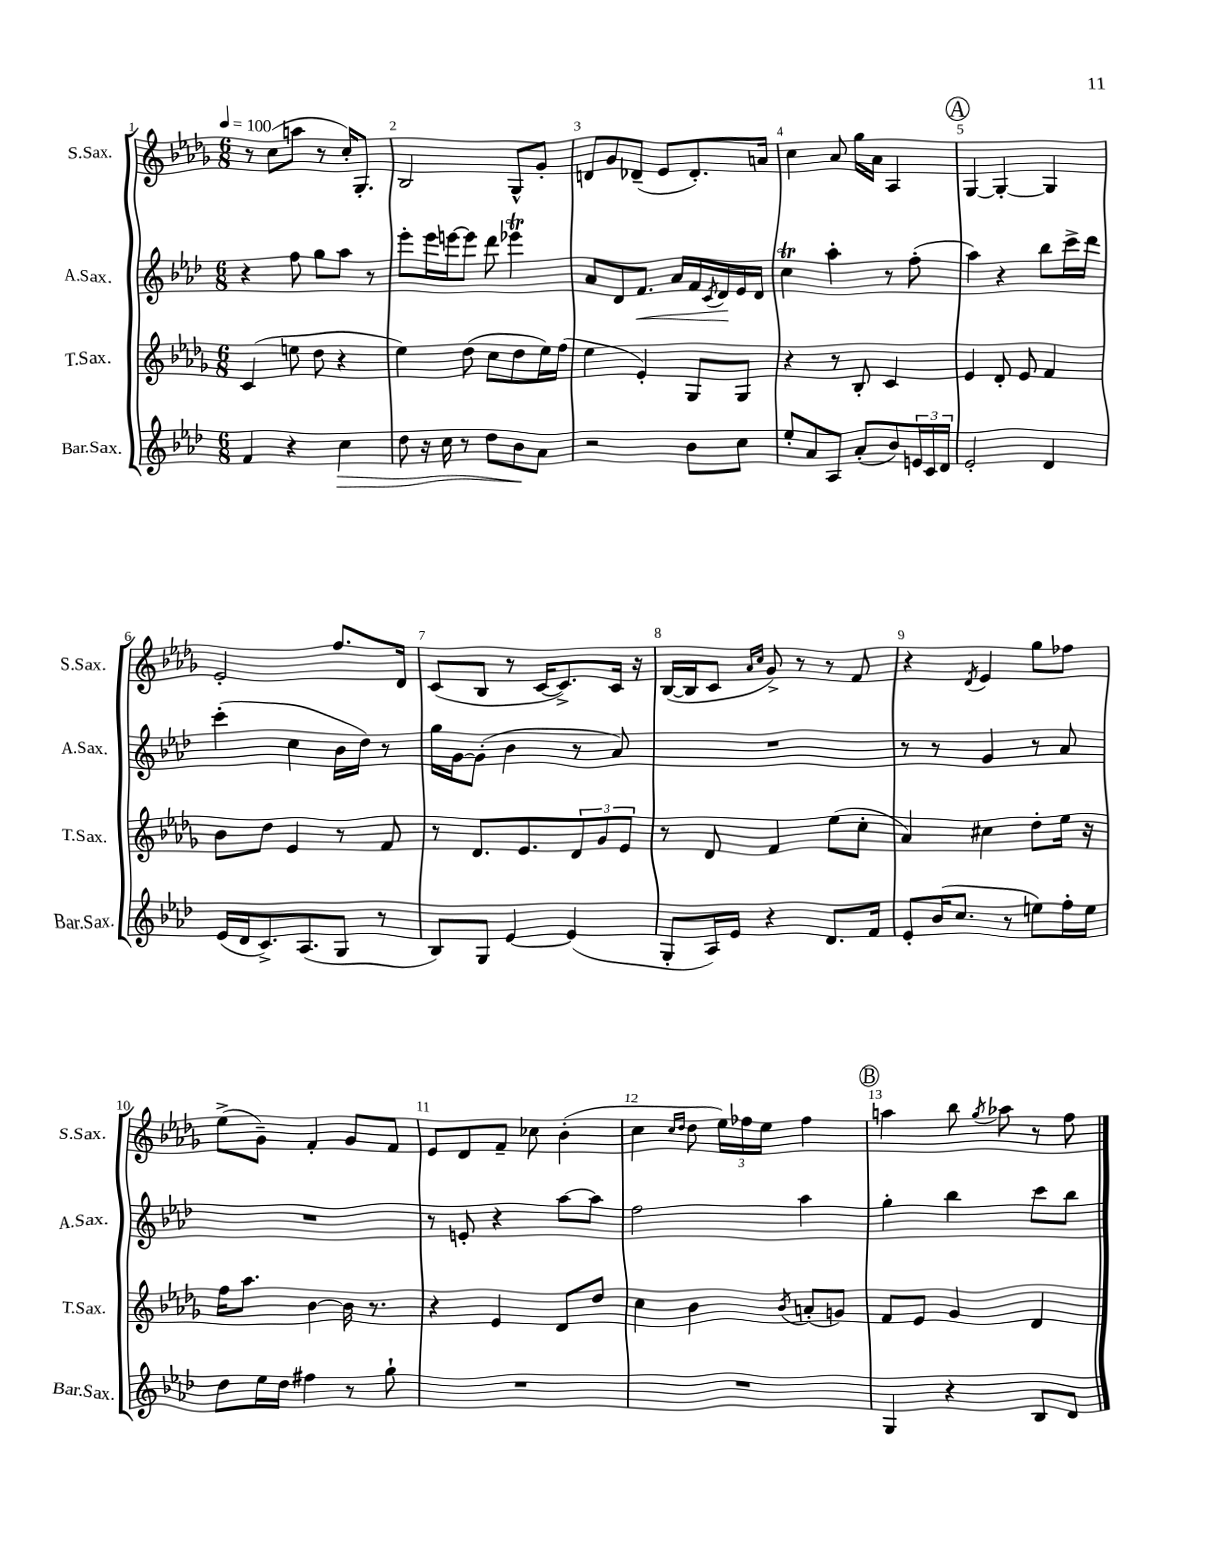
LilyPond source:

<<
\new StaffGroup <<
\new Staff = "s0" \with { instrumentName = "S.Sax." shortInstrumentName = "S.Sax." } {
    \clef treble \key des \major \numericTimeSignature \time 6/8 \tempo 4 = 100
    r8 c''8( a''8 r8 c''16-.) ges8.-. |
    bes2 ges8-^ ges'8-. |
    d'8 ges'8 des'8--( ees'8 des'8.-.) a'16 |
    c''4 aes'8 ges''16 aes'16 aes4 |
    \mark \markup { \circle "A" } ges4~ ges4~-. ges4 |
    ees'2-. f''8. des'16 |
    c'8( bes8 r8 c'16~ c'8.->) c'16 r16 |
    bes16~( bes16 c'8 \grace { aes'16 c''16 } ges'8->) r8 r8 f'8 |
    r4 \acciaccatura { des'8 } ees'4 ges''8 fes''8 |
    ees''8->( ges'8--) f'4-. ges'8 f'8 |
    ees'8 des'8 f'8-- ces''8 bes'4-.( |
    c''4 \grace { c''16 des''16 } des''8 \tuplet 3/2 { ees''16) fes''16 ees''16 } fes''4 |
    \mark \markup { \circle "B" } a''4 bes''8 \acciaccatura { ges''8 } aes''8 r8 f''8 \bar "|." |
}
\new Staff = "s1" \with { instrumentName = "A.Sax." shortInstrumentName = "A.Sax." } {
    \clef treble \key aes \major \numericTimeSignature \time 6/8
    r4 f''8 g''8 aes''8 r8 |
    ees'''8-. ees'''16 e'''16~ e'''8 des'''8 ees'''4\trill |
    aes'8 des'8 f'8.\< aes'16 f'16 \acciaccatura { c'8 } des'16\! ees'16 des'16 |
    c''4\trill aes''4-. r8 f''8-.( |
    \mark \markup { \circle "A" } aes''4) r4 bes''8 c'''16-> des'''16 |
    c'''4-.( c''4 bes'16 des''16) r8 |
    g''16 g'16~ g'8-.( bes'4 r8 aes'8) |
    R2. |
    r8 r8 g'4 r8 aes'8 |
    R2. |
    r8 e'8-. r4 aes''8~ aes''8 |
    f''2 aes''4 |
    \mark \markup { \circle "B" } g''4-. bes''4 c'''8 bes''8 \bar "|." |
}
\new Staff = "s2" \with { instrumentName = "T.Sax." shortInstrumentName = "T.Sax." } {
    \clef treble \key des \major \numericTimeSignature \time 6/8
    c'4( e''8 des''8 r4 |
    ees''4) des''8( c''8 des''8 ees''16) f''16( |
    ees''4 ees'4-.) ges8 ges8 |
    r4 r8 bes8-. c'4 |
    \mark \markup { \circle "A" } ees'4 des'8-. ees'8 f'4 |
    bes'8 des''8 ees'4 r8 f'8 |
    r8 des'8. ees'8. \tuplet 3/2 { des'8 ges'8 ees'8 } |
    r8 des'8 f'4 ees''8( c''8-. |
    aes'4) cis''4 des''8-. ees''16 r16 |
    f''16 aes''8. bes'4~ bes'16 r8. |
    r4 ees'4 des'8 des''8 |
    c''4 bes'4 \acciaccatura { bes'8 } a'8-.( g'8) |
    \mark \markup { \circle "B" } f'8 ees'8 ges'4 des'4 \bar "|." |
}
\new Staff = "s3" \with { instrumentName = "Bar.Sax." shortInstrumentName = "Bar.Sax." } {
    \clef treble \key aes \major \numericTimeSignature \time 6/8
    f'4 r4 c''4\> |
    des''8 r16 c''16 r8 des''8 bes'8\! aes'8 |
    r2 bes'8 c''8 |
    ees''8-. aes'8 aes8 aes'8-.( bes'8) \tuplet 3/2 { e'16 c'16 des'16 } |
    \mark \markup { \circle "A" } ees'2-. des'4 |
    ees'16( des'16 c'8.->) aes8.( g8 r8 |
    bes8) g8 ees'4~ ees'4( |
    g8-. aes16) ees'16 r4 des'8. f'16 |
    ees'8-. bes'16( c''8. r8 e''8) f''16-. e''16 |
    des''8 ees''16 des''16 fis''4 r8 g''8-! |
    R2. |
    R2. |
    \mark \markup { \circle "B" } g4 r4 bes8 des'8 \bar "|." |
}
>>
>>
\layout { \context { \Score \override BarNumber.break-visibility = ##(#f #t #t) barNumberVisibility = #all-bar-numbers-visible } }
